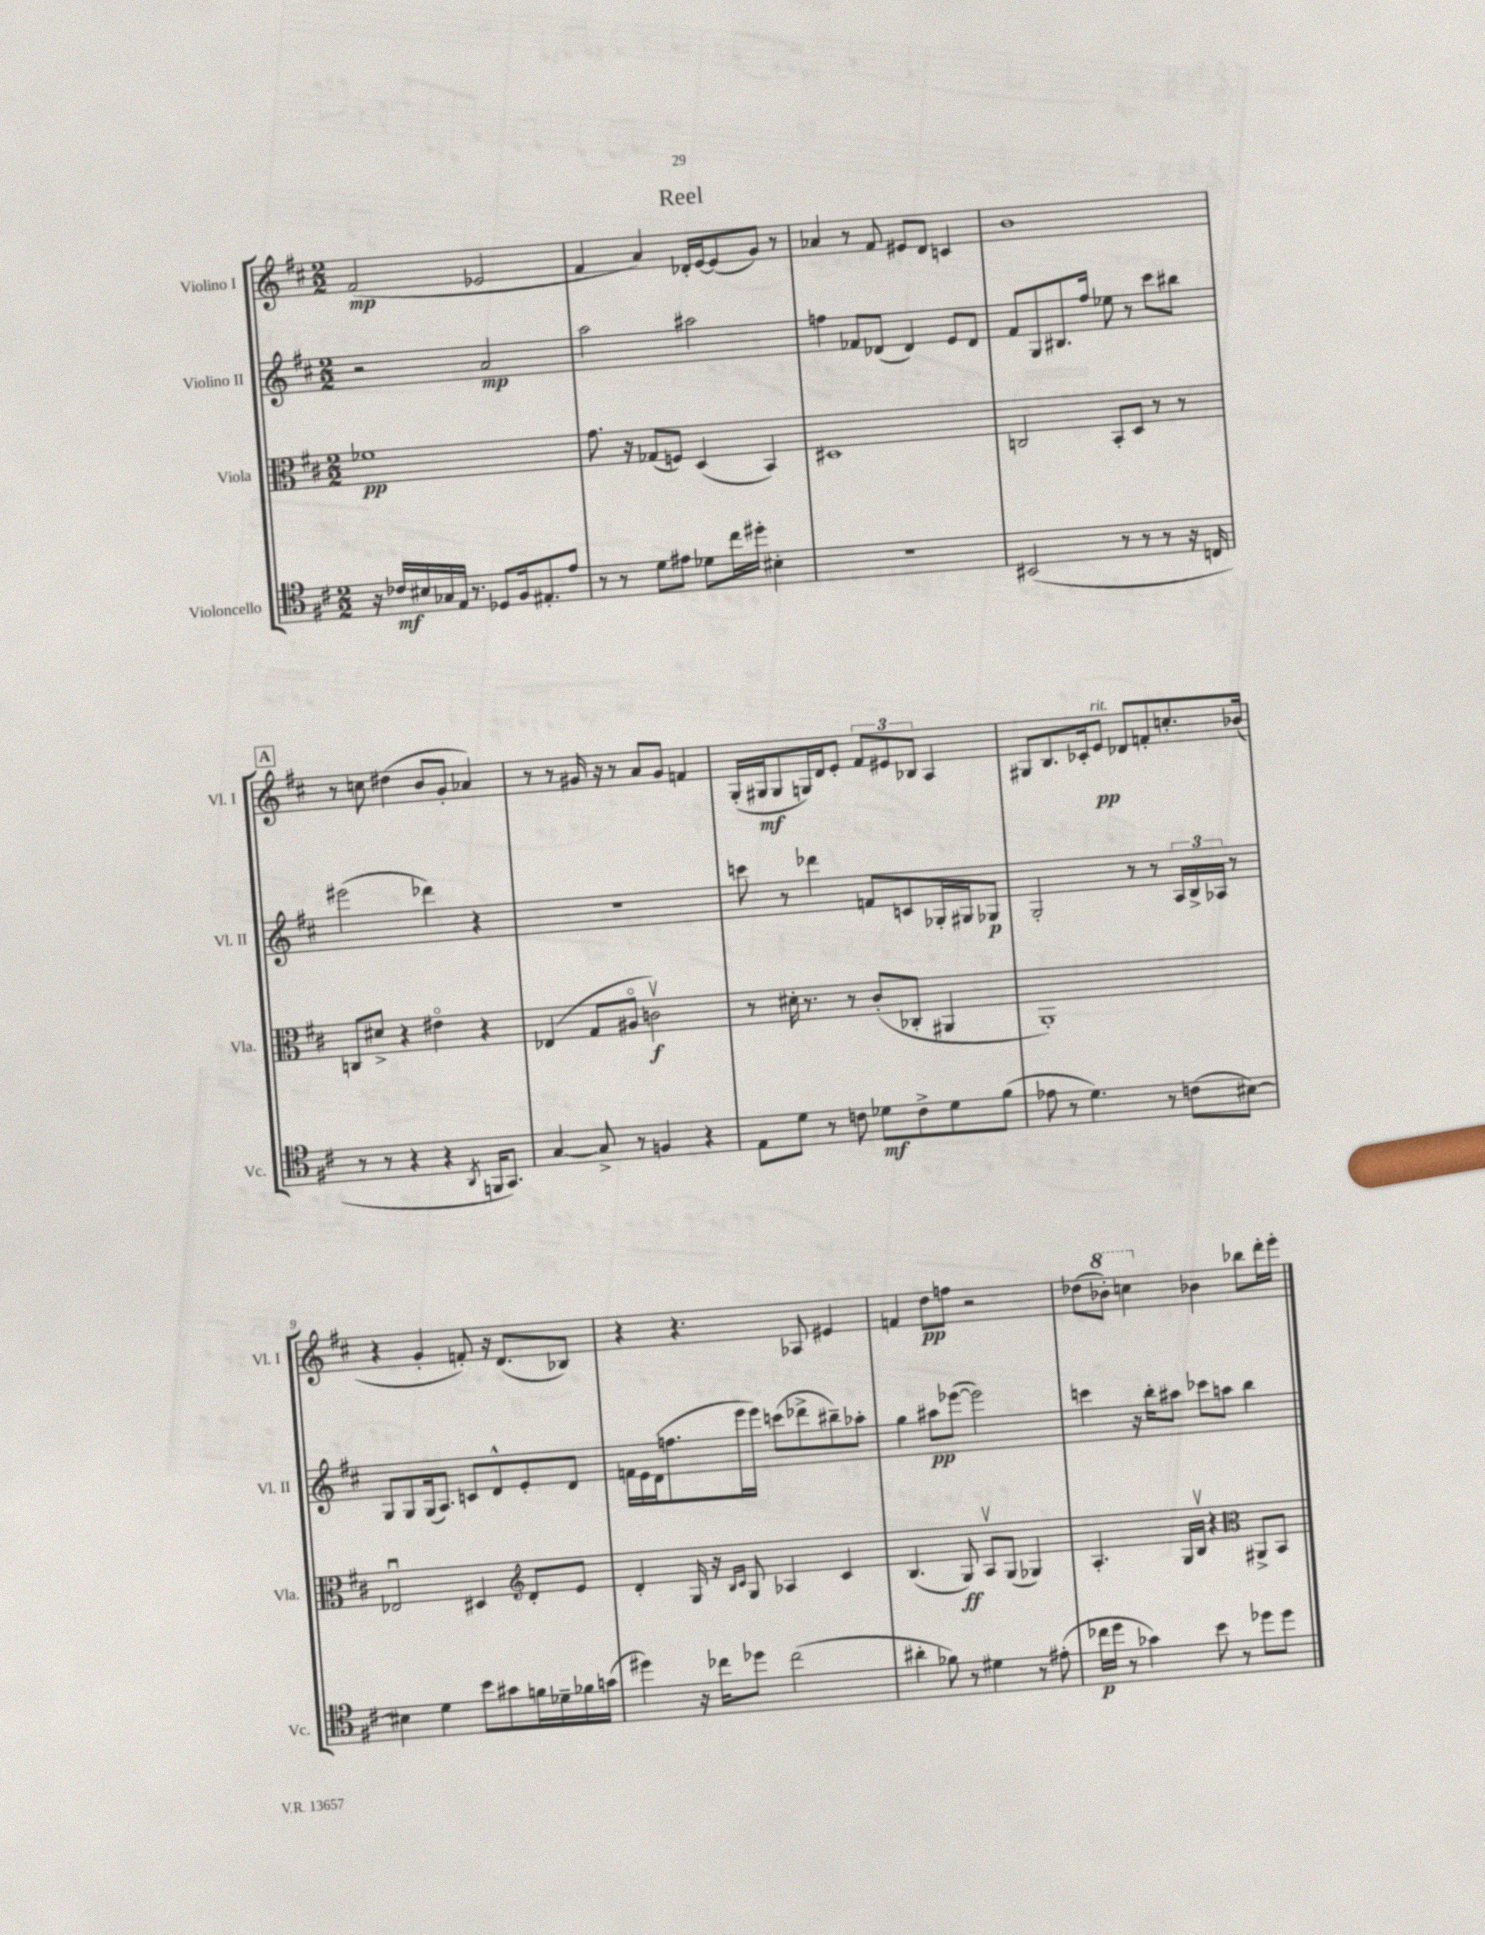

**kern	**kern	**kern	**kern
*staff4	*staff3	*staff2	*staff1
*clefC4	*clefC3	*clefG2	*clefG2
*k[f#c#]	*k[f#c#]	*k[f#c#]	*k[f#c#]
*M2/2	*M2/2	*M2/2	*M2/2
16r	1f-	2r	(2f#
16c-	.	.	.
16B#	.	.	.
16G-	.	.	.
16E	.	.	.
8.r	.	.	.
8D-	.	2a	2e-
16F#	.	.	.
8.E#'	.	.	.
8e	.	.	.
=	=	=	=
8r	8.g	2aa	4f#
8r	.	.	.
.	16r	.	.
8d	(8G-	.	4a)
8e#	8F)	.	.
8d-	(4D	2aa#	16d-'
.	.	.	[16e
16cc#	.	.	(8e]
16dd#'	.	.	.
4B#'	4BB)	.	8g)
.	.	.	8r
=	=	=	=
1r	1D#	4ff	4a-
.	.	8f-	8r
.	.	(8d-	8f#
.	.	4d-)	8e#
.	.	.	8d
.	.	8e	4c
.	.	8d-	.
=	=	=	=
(2BB#	2C	8f#	1b
.	.	8G	.
.	.	8.B#	.
.	.	16ff#	.
8r	8BB'	8ee-	.
8r	8D	8r	.
8r	8r	8ccc#	.
16r	8r	8bb#	.
16C	.	.	.
=	=	=	=
8r	8C	(2eee#	8r
8r	8d#^	.	8cc
4r	4r	.	(4dd#
4r	4e#o	4ddd-)	8b
.	.	.	8g'
8qAA	.	.	.
16FF	4r	4r	4a-)
8.GG)	.	.	.
=	=	=	=
[4G	(4E-	1r	8r
.	.	.	8r
8G^]	8G	.	16g#
.	.	.	16r
8r	8A#o	.	8r
4F	2cv)	.	8a
.	.	.	8g#
4r	.	.	4f
=	=	=	=
8E	8r	8ccc	(16G'
.	.	.	16G#
8d	16d#'	8r	8G#
.	8.r	.	.
8r	.	4ddd-	16G)
.	.	.	16d
8c	8r	.	8e'
8d-	(8c#'	8f	12f#
.	.	.	12e#
8c^	8C-'	8c	.
.	.	.	12B-
8d-	4AA#	16G-'	4A
.	.	16G#	.
(8f#	.	8G-	.
=	=	=	=
8e-	1AA')	2G'	8G#
8r	.	.	8.B
4.d)	.	.	.
.	.	.	16c-'
.	.	.	8e
.	.	8r	8d-
8r	.	8r	8f'
(8c	.	24A	8.cc'
.	.	24B^	.
.	.	24A-	.
[8B#)	.	8r	.
.	.	.	(16b-
=	=	=	=
4B#]	2E-u	8G	4r
.	.	8G	.
4d	.	(16G	4g'
.	.	8.A)	.
8b	4D#	8c	8f')
8g#	.	8d^^	16r
.	.	.	(8.d
*	*clefG2	*	*
16f	8d'	8e'	.
16d-~	.	.	.
16f-	8e	8d	8B-)
(16g	.	.	.
=	=	=	=
4dd#)	4d'	16f	4r
.	.	16e	.
.	.	(16d	.
.	.	8.ff	.
16r	16G	.	4.r
16cc-	16r	.	.
.	16qqB	.	.
.	16qqc#	.	.
8dd-	8G	16eee	.
.	.	16eee)	.
(2cc-	4A-	(8ccc	.
.	.	8ddd-^	8A-
.	4c#	8bb#~)	4e#
.	.	8aa-'	.
=	=	=	=
4a#'	(4.B	4gg	4f
8f-)	.	8aa#	8dd
8r	8G)	([8eee-	8ff
4d#	8Av	2eee-])	2r
.	(8G	.	.
8r	4G-)	.	.
(8e#'	.	.	.
=	=	=	=
16cc-	4.A'	4ccc	(8dd-
16dd	.	.	.
8r	.	.	8bb-')
4g-)	.	16r	4ccc
.	.	16bb'	.
.	16G	8aa#	.
.	16Bv	.	.
8b	4r	8ccc-	4b-
8r	.	8aa	.
*	*clefC3	*	*
8dd-	8AA#^	4bb	8bb-
8dd-	8BB	.	16ddd'
.	.	.	16eee'
==	==	==	==
*-	*-	*-	*-
